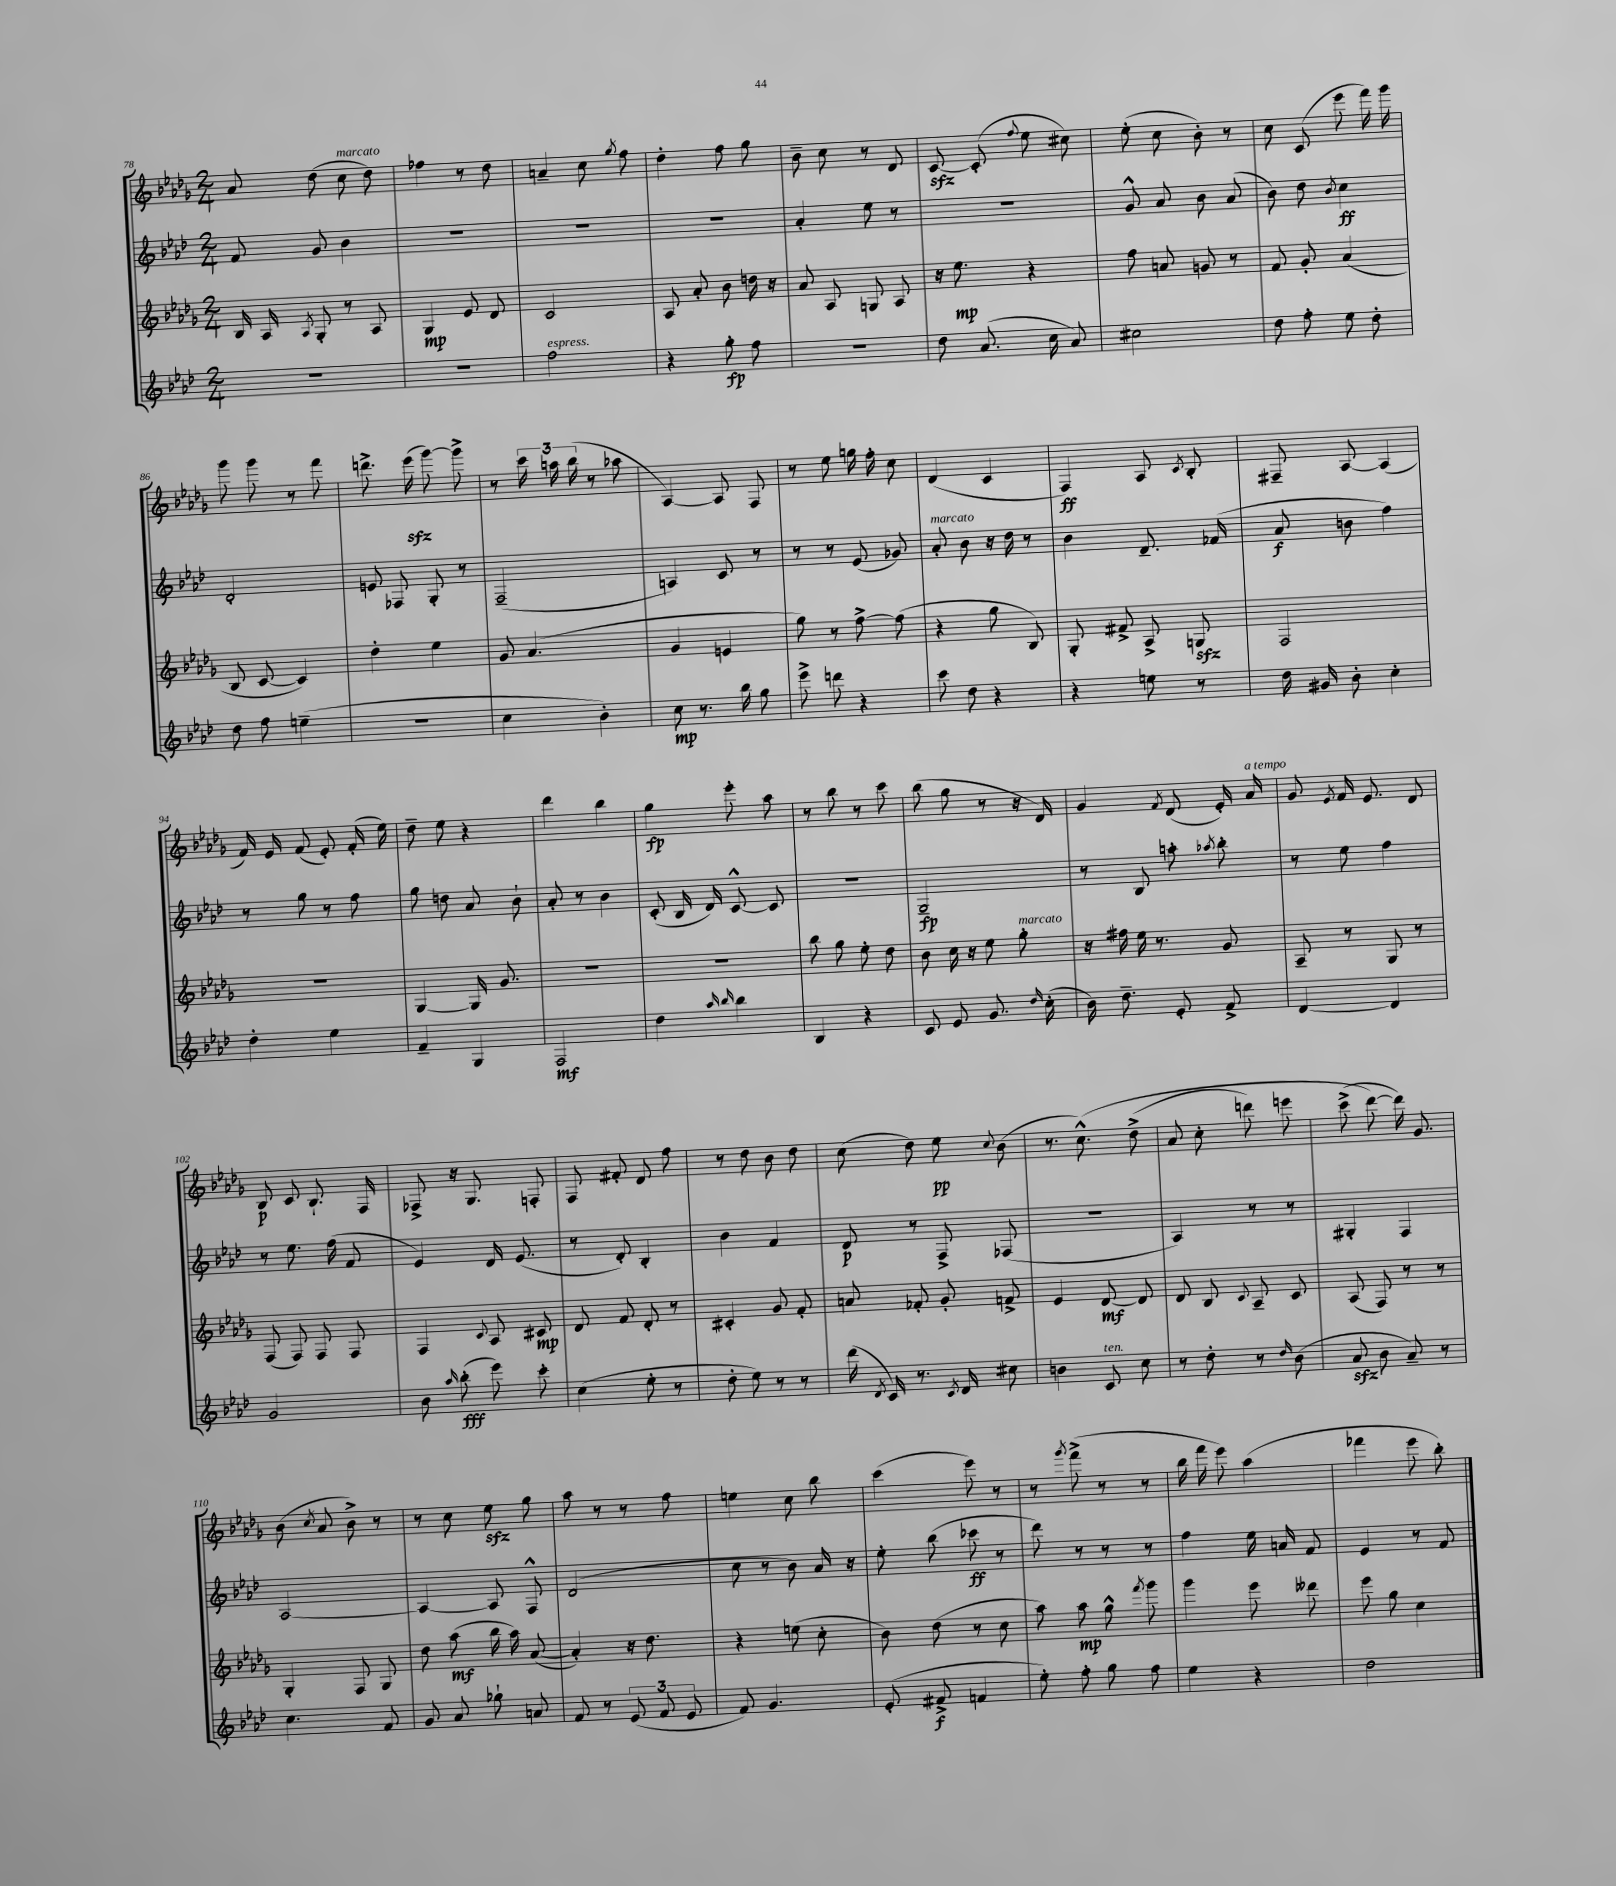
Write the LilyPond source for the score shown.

<<
\new StaffGroup <<
\new Staff = "s0" {
    \clef treble \key des \major \numericTimeSignature \time 2/4
    \autoBeamOff aes'8 des''8( c''8^\markup { \italic "marcato" } des''8) |
    fes''4 r8 des''8 |
    a'4-- c''8 \acciaccatura { ges''8 } f''8 |
    des''4-. f''8 ges''8 |
    bes'8-- c''8 r8 des'8 |
    c'8~\sfz c'8-.( \appoggiatura { f''8 } ees''8 cis''8) |
    ees''8-.( c''8 bes'8-.) r8 |
    c''8 c'8( ees'''8 f'''16) ges'''16 |
    ges'''8 ges'''8 r8 f'''8 |
    d'''8.-> ees'''16\sfz( ges'''8~) ges'''8-> |
    r8 \tuplet 3/2 { c'''16 a''16 bes''16( } r8 aes''8 |
    aes4~) aes8 f8 |
    r8 ees''8 g''16 f''16-. c''8 |
    des'4( c'4 |
    f4\ff) aes8 \acciaccatura { c'8 } bes8-. |
    fis8-- aes8~ aes4( |
    f'16) ees'16 f'8( ees'8-.) f'16-.( ees''16) |
    des''8-- ees''8 r4 |
    des'''4 bes''4 |
    ges''4\fp ees'''8-. aes''8 |
    r8 bes''8 r8 c'''8 |
    bes''8( ges''8 r8 r16 des'16) |
    ges'4 \acciaccatura { f'8 } des'8( ees'16-.) aes'16^\markup { \italic "a tempo" } |
    ges'8 \acciaccatura { ees'8 } f'16 ees'8. des'8 |
    bes8\p c'8 bes8.-! f16 |
    fes8-> r16 ges8. f8-. |
    f8 fis'8-. des'8 f''8 |
    r8 des''8 bes'8 des''8 |
    c''8( des''8) ees''8\pp \appoggiatura { c''8 } bes'8( |
    r8. c''8.-^)\( des''8->( |
    aes'8 c''8-. d'''8) e'''8 |
    c'''8->( des'''8~\) des'''16) ges'8. |
    bes'8( \acciaccatura { c''8 } aes'8 bes'8->) r8 |
    r8 c''8 ees''8\sfz ges''8 |
    aes''8 r8 r8 f''8 |
    e''4 c''8 bes''8 |
    c'''4( ees'''8) r8 |
    r8 \acciaccatura { ges'''8 } f'''8->( r8 r8 |
    bes''16 f'''16 ees'''8) aes''4( |
    fes'''4 ees'''8 bes''8-.) \bar "|." |
}
\new Staff = "s1" {
    \clef treble \key aes \major \numericTimeSignature \time 2/4
    \autoBeamOff f'8 g'8 bes'4 |
    R2 |
    R2 |
    R2 |
    aes'4-. ees''8 r8 |
    R2 |
    g'8-^ aes'8 bes'8 aes'8( |
    bes'8) des''8 \acciaccatura { bes'8 } c''4\ff |
    des'2-. |
    e'8 fes8 g8-. r8 |
    f2--( |
    a4) c'8 r8 |
    r8 r8 ees'8( ges'8) |
    aes'8-.^\markup { \italic "marcato" } bes'8 r16 des''16 r8 |
    bes'4 des'8.-- fes'16( |
    aes'8\f b'8 f''4) |
    r8 g''8 r8 f''8 |
    g''8 d''8 aes'8 bes'8-! |
    aes'8-. r8 bes'4 |
    c'8-.( bes16 des'16) c'8~-^ c'8 |
    R2 |
    g2--\fp |
    r8 bes8 a''8-. \acciaccatura { aes''8 } bes''8-. |
    r8 ees''8 f''4 |
    r8 ees''8. f''16( f'8 |
    ees'4) des'16 ees'8.( |
    r8 des'8-.) bes4-. |
    bes'4 f'4 |
    des'8\p r8 f8-> fes8( |
    R2 |
    aes4) r8 r8 |
    gis4-. f4 |
    aes2~ |
    aes4~ aes8 f8-^ |
    des'2( |
    c''8 r8 bes'8) aes'16 r16 |
    ees''8-. bes''8( ces'''8\ff r8 |
    des'''8) r8 r8 r8 |
    f''4 ees''16 a'16 f'8 |
    ees'4 r8 f'8 \bar "|." |
}
\new Staff = "s2" {
    \clef treble \key des \major \numericTimeSignature \time 2/4
    \autoBeamOff bes16 aes16 \acciaccatura { aes8 } ges8-. r8 aes8 |
    ges4\mp ees'8 des'8 |
    c'2 |
    aes8 aes'8-. bes'8 d''16 r16 |
    aes'8 aes8 g8 aes8 |
    r16 ees''8.\mp r4 |
    f''8 a'8 g'8 r8 |
    f'8 ges'8-. aes'4( |
    bes8 c'8~ c'4) |
    des''4-. ees''4 |
    ges'8 aes'4.( |
    ges'4 e'4 |
    ges''8) r8 f''8~-> f''8( |
    r4 ges''8 bes8) |
    ges8-. fis'8-> aes8-> g8\sfz |
    f2 |
    R2 |
    ges4~ ges16 ges'8. |
    R2 |
    R2 |
    bes''8 ges''8 ees''8-. des''8 |
    bes'8 c''16 r16 ees''8 ges''8-.^\markup { \italic "marcato" } |
    r16 fis''16 ees''16 r8. ges'8 |
    aes8-- r8 ges8 r8 |
    f8( f8) f8 f8 |
    f4 \appoggiatura { c'8 } aes8 cis'8\mp |
    des'8 f'8 des'8-. r8 |
    cis'4-. ges'8 f'8-. |
    a'8 fes'8-. ges'8-. f'8-> |
    ees'4 des'8~\mf des'8 |
    des'8 bes8 \appoggiatura { c'8 } aes8-- c'8 |
    aes8( f8) r8 r8 |
    ges4-. f8 ges8 |
    des''8 aes''8\mf( bes''16 aes''16) aes'8~( |
    aes'4-.) r16 des''8. |
    r4 e''8( c''8-. |
    bes'8) des''8( r8 c''8 |
    aes''8) aes''8\mp ges''8-^ \acciaccatura { f'''8 } ges'''8 |
    ges'''4 ees'''8 deses'''8 |
    ees'''8 ges''8 c''4 \bar "|." |
}
\new Staff = "s3" {
    \clef treble \key aes \major \numericTimeSignature \time 2/4
    \autoBeamOff R2 |
    R2 |
    f''2^\markup { \italic "espress." } |
    r4 g''8-.\fp f''8 |
    R2 |
    des''8 aes'8.( c''16 aes'8) |
    cis''2 |
    des''8 f''8-. ees''8 des''8-. |
    des''8 f''8 e''4--( |
    R2 |
    c''4 bes'4-.) |
    c''8\mp r8. bes''16 g''8 |
    ees'''8-> d'''8 r4 |
    c'''8 des''8 r4 |
    r4 e''8 r8 |
    des''16 gis'16 bes'8-. c''4-. |
    des''4-. ees''4 |
    f'4-- g4 |
    f2\mf |
    des''4 \grace { aes''16 bes''16 } bes''4 |
    bes4 r4 |
    c'8 ees'8 g'8. \grace { des''16 } c''16-.( |
    bes'16) des''8.-- ees'8-. f'8-> |
    des'4~ des'4 |
    g'2 |
    bes'8 \grace { aes''16 } bes''8-.\fff( ees'''8) c'''8-. |
    c''4( ees''8-. r8 |
    des''8-. ees''8) r8 r8 |
    des'''16( \acciaccatura { des'8 } c'16) r8. \acciaccatura { c'8 } des'16 cis''8 |
    b'4 c'8^\markup { \italic "ten." } c''8 |
    r8 des''8-. r8 \grace { des''16 } bes'8( |
    aes'8\sfz bes'8 aes'8--) r8 |
    c''4. f'8 |
    g'8 aes'8 ges''8-! a'8 |
    f'8 r8 \tuplet 3/2 { ees'8( f'8 ees'8 } |
    f'8) g'4. |
    ees'8-.( fis'8->\f f'4 |
    ees''8-.) f''8-. g''8 f''8 |
    ees''4 r4 |
    des''2 \bar "|." |
}
>>
>>
\layout { \context { \Score currentBarNumber = #78 } }
